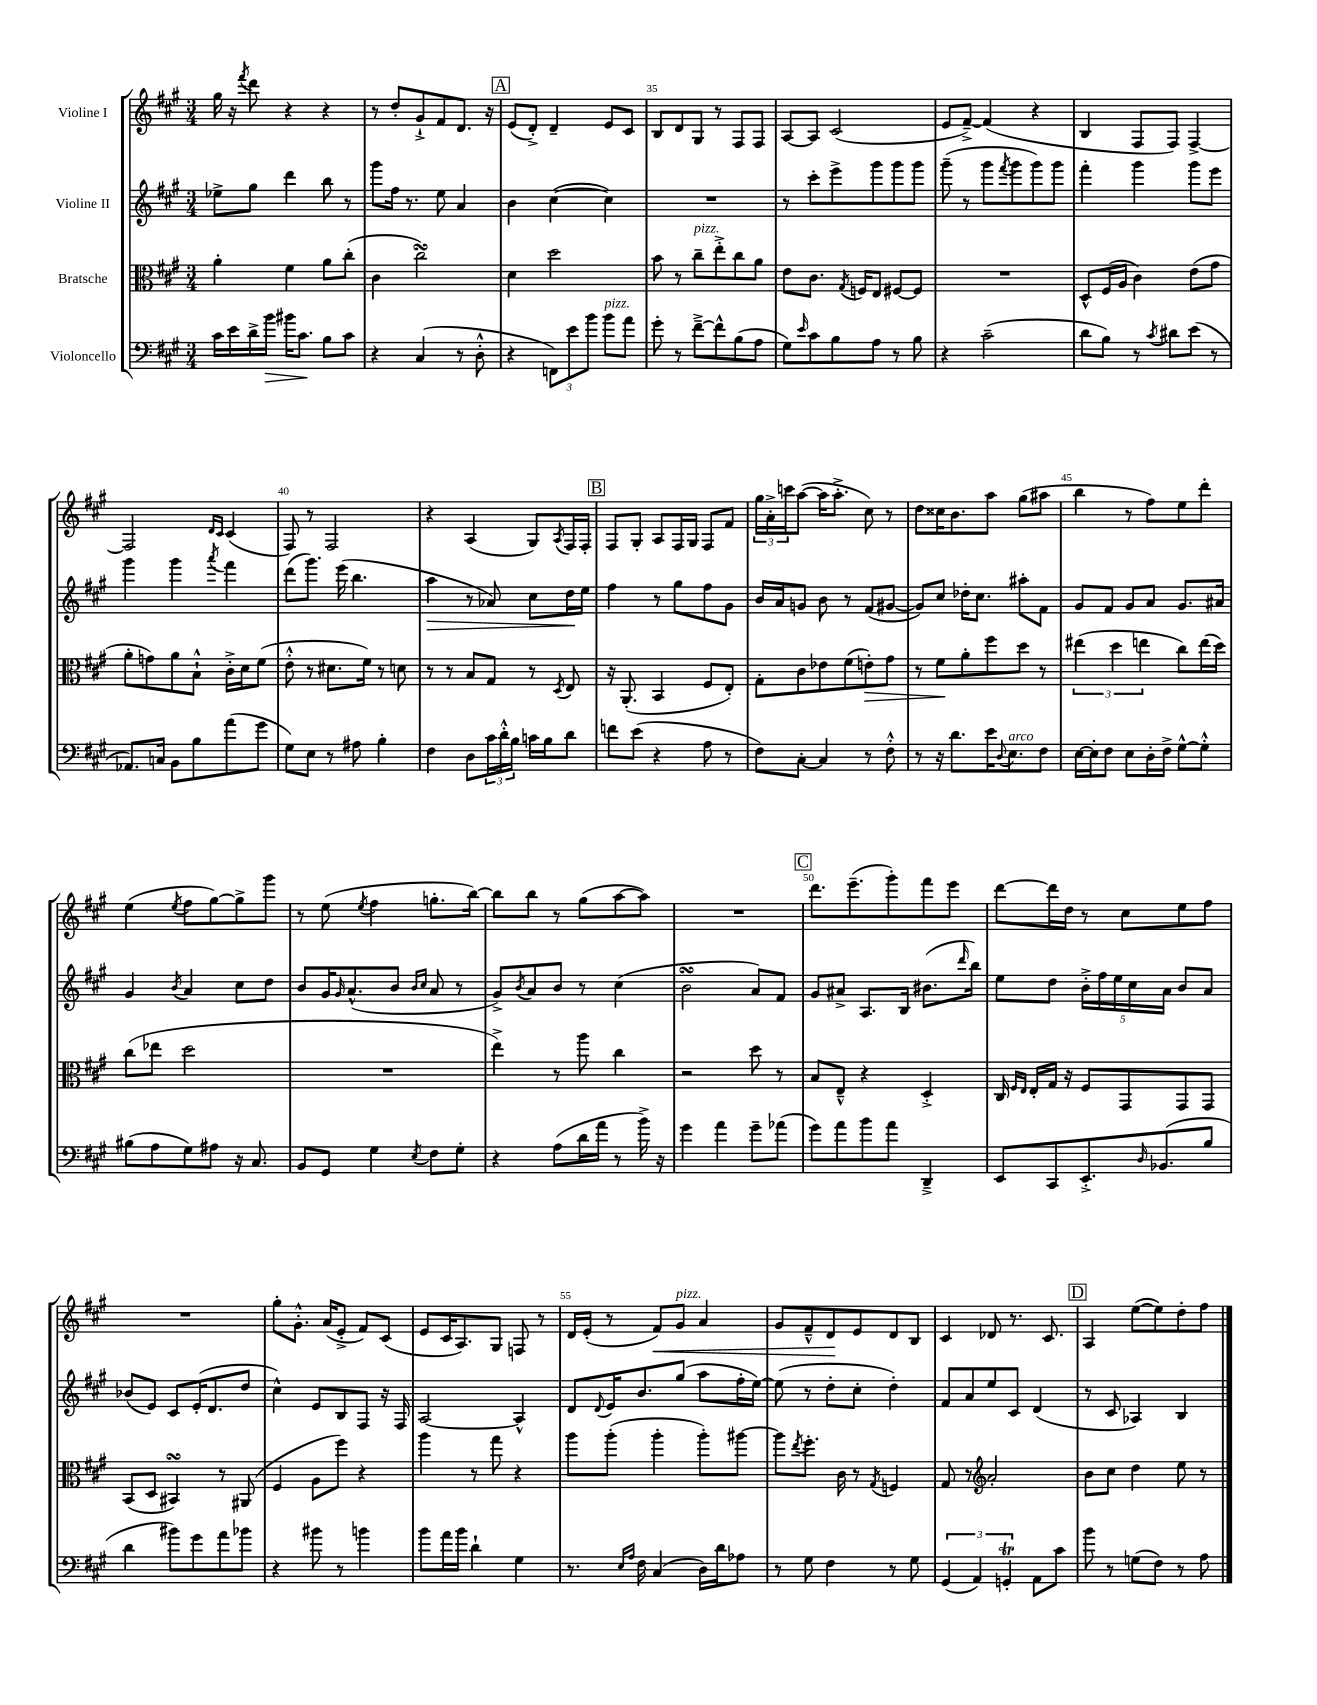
<<
\new StaffGroup <<
\new Staff = "s0" \with { instrumentName = "Violine I" } {
    \clef treble \key a \major \numericTimeSignature \time 3/4
    gis''16 r16 \acciaccatura { fis'''8 } d'''8 r4 r4 |
    r8 d''8-. gis'8-!-> fis'8 d'8. r16 |
    \mark \markup { \box "A" } e'8( d'8-.->) d'4-- e'8 cis'8 |
    b8 d'8 gis8 r8 fis8 fis8 |
    a8~ a8 cis'2( |
    e'8 fis'8~--->) fis'4( r4 |
    b4 fis8 fis8) fis4~-> |
    fis2 \grace { d'16 cis'16 } cis'4( |
    fis8) r8 fis2 |
    r4 a4( gis8) \acciaccatura { a8 } fis16 fis16-. |
    \mark \markup { \box "B" } fis8 gis8-. a8 fis16 gis16 fis8 fis'8 |
    \tuplet 3/2 { gis''16 a'16-.-> c'''16 } a''8~( a''16 a''8.-.-> cis''8) r8 |
    d''8 cisis''16 b'8. a''8 gis''8( ais''8 |
    b''4 r8 fis''8) e''8 d'''8-. |
    e''4( \acciaccatura { e''8 } fis''8 gis''8~) gis''8-> gis'''8 |
    r8 e''8( \acciaccatura { e''8 } fis''4 g''8.-. b''16~) |
    b''8 b''8 r8 gis''8( a''8~ a''8) |
    R2. |
    \mark \markup { \box "C" } d'''8. e'''8.--( gis'''8-.) fis'''8 e'''8 |
    d'''8~ d'''16 d''16 r8 cis''8 e''8 fis''8 |
    R2. |
    gis''8-. gis'8.-.-^ a'16( e'8-.-> fis'8) cis'8( |
    e'8 cis'16 a8.) gis8 f8 r8 |
    d'16 e'16-.( r8 fis'8\<) gis'8^\markup { \italic "pizz." } a'4 |
    gis'8 fis'8---^ d'8\! e'8 d'8 b8 |
    cis'4 des'8 r8. cis'8. |
    \mark \markup { \box "D" } a4 e''8~( e''8) d''8-. fis''8 \bar "|." |
}
\new Staff = "s1" \with { instrumentName = "Violine II" } {
    \clef treble \key a \major \numericTimeSignature \time 3/4
    ees''8-> gis''8 d'''4 b''8 r8 |
    gis'''8 fis''16 r8. e''8 a'4 |
    \mark \markup { \box "A" } b'4 cis''4~( cis''4) |
    R2. |
    r8 cis'''8-. e'''8-> gis'''8 gis'''8 gis'''8 |
    gis'''8--( r8 gis'''8 \acciaccatura { fis'''8 } gis'''8 gis'''8) gis'''8 |
    fis'''4-. gis'''4 gis'''8 e'''8 |
    gis'''4 gis'''4 \acciaccatura { a'''8 } fis'''4 |
    d'''8( gis'''8.) e'''16( b''4. |
    a''4\> r8 aes'8) cis''8 d''16\! e''16 |
    \mark \markup { \box "B" } fis''4 r8 gis''8 fis''8 gis'8 |
    b'16 a'16 g'8 b'8 r8 fis'8( gis'8~ |
    gis'8) cis''8 des''16-. cis''8. ais''8-. fis'8 |
    gis'8 fis'8 gis'8 a'8 gis'8. ais'16 |
    gis'4 \acciaccatura { b'8 } a'4 cis''8 d''8 |
    b'8 gis'16 \grace { gis'16 } a'8.-^( b'8 \grace { b'16 cis''16 } a'8 r8 |
    gis'8->) \acciaccatura { b'8 } a'8 b'8 r8 cis''4( |
    b'2\turn a'8) fis'8 |
    \mark \markup { \box "C" } gis'8 ais'8-> a8. b16 bis'8.( \grace { d'''16 } b''16) |
    e''8 d''8 \tuplet 5/4 { b'16-.-> fis''16 e''16 cis''16 a'16 } b'8 a'8 |
    bes'8( e'8) cis'8 e'16-.( d'8. d''8 |
    cis''4-^) e'8 b8 fis8 r16 fis16 |
    a2~ a4-^ |
    d'8 \appoggiatura { d'8 } e'16 b'8. gis''8( a''8 fis''16-. e''16~) |
    e''8( r8 d''8-. cis''8-. d''4-.) |
    fis'8 a'8 e''8 cis'8 d'4( |
    \mark \markup { \box "D" } r8 cis'8 aes4) b4 \bar "|." |
}
\new Staff = "s2" \with { instrumentName = "Bratsche" } {
    \clef alto \key a \major \numericTimeSignature \time 3/4
    a'4-. fis'4 a'8 cis''8-.( |
    cis'4 cis''2\turn) |
    \mark \markup { \box "A" } d'4 d''2 |
    b'8 r8 cis''8--^\markup { \italic "pizz." } e''8-.-> cis''8 a'8 |
    e'8 cis'8. \acciaccatura { gis8 } f16 e8 fis8~ fis8 |
    R2. |
    d8-^ fis16( a16 cis'4) e'8( gis'8 |
    a'8-. g'8) a'8 b8-!-^ cis'16-.-> d'16 fis'8( |
    e'8-.-^ r8 dis'8. fis'16) r8 d'8 |
    r8 r8 b8 gis8 r8 \acciaccatura { d8 } e8 |
    \mark \markup { \box "B" } r16 a,8.-.( b,4 fis8 e8-.) |
    gis8-. cis'8 ees'8 fis'8( e'8-.\>) gis'8 |
    r8 fis'8\! a'8-. fis''8 d''8 r8 |
    \tuplet 3/2 { eis''4( d''4 e''4 } cis''8) e''16( d''16) |
    cis''8( ees''8 d''2 |
    R2. |
    e''4->) r8 a''8 cis''4 |
    r2 d''8 r8 |
    \mark \markup { \box "C" } b8 e8---^ r4 d4-.-> |
    cis16 \grace { fis16 e16 } e16-. gis16 r16 fis8 gis,8 gis,8 gis,8 |
    b,8( d8 bis,4\turn) r8 ais,8( |
    fis4 a8 fis''8) r4 |
    a''4 r8 gis''8 r4 |
    a''8 a''8-.( a''4-. a''8-.) ais''8~ |
    ais''8 \acciaccatura { e''8 } fis''8.-. cis'16 r8 \acciaccatura { gis8 } f4 |
    gis8 r8 \clef treble a'2-. |
    \mark \markup { \box "D" } b'8 cis''8 d''4 e''8 r8 \bar "|." |
}
\new Staff = "s3" \with { instrumentName = "Violoncello" } {
    \clef bass \key a \major \numericTimeSignature \time 3/4
    cis'16 e'16 d'16-> b'16\> bis'16 cis'8.\! b8 cis'8 |
    r4 cis4( r8 d8-.-^ |
    \mark \markup { \box "A" } r4 \tuplet 3/2 { f,8) e'8 b'8 } b'8^\markup { \italic "pizz." } a'8 |
    gis'8-. r8 fis'8~---> fis'8-^ b8( a8 |
    gis8) \grace { e'16 } cis'8 b8 a8 r8 b8 |
    r4 cis'2--( |
    d'8 b8) r8 \acciaccatura { cis'8 } dis'8 e'8( r8 |
    aes,8.) c16 b,8 b8 a'8( gis'8 |
    gis8) e8 r8 ais8 b4-. |
    fis4 d8 \tuplet 3/2 { cis'16 d'16-.-^ b16 } c'16 b16 d'8 |
    \mark \markup { \box "B" } f'8 e'8( r4 a8 r8 |
    fis8) cis8~-. cis4 r8 fis8-.-^ |
    r8 r16 d'8. e'16 \appoggiatura { d8 } e8.^\markup { \italic "arco" } fis8 |
    e16~ e16-. fis8 e8 d16-. fis16-> gis8~-^ gis8-.-^ |
    bis8( a8 gis8) ais8 r16 cis8. |
    b,8 gis,8 gis4 \acciaccatura { e8 } fis8 gis8-. |
    r4 a8( d'16 a'16 r8 b'16->) r16 |
    gis'4 a'4 gis'8-- aes'8( |
    \mark \markup { \box "C" } gis'8) a'8 b'8 a'8 d,4---> |
    e,8 cis,8 e,8.-.-> \grace { d16 } bes,8.( b8 |
    d'4 bis'8) gis'8 a'8 bes'8 |
    r4 bis'8 r8 b'4 |
    b'8 a'16 b'16 d'4-! gis4 |
    r8. \grace { e16 a16 } fis16 cis4( d16) d'16 aes8 |
    r8 gis8 fis4 r8 gis8 |
    \tuplet 3/2 { gis,4( a,4) g,4-.\trill } a,8 cis'8 |
    \mark \markup { \box "D" } b'8 r8 g8( fis8) r8 a8 \bar "|." |
}
>>
>>
\layout { \context { \Score currentBarNumber = #32 \override BarNumber.break-visibility = ##(#f #t #t) barNumberVisibility = #(every-nth-bar-number-visible 5) } }
